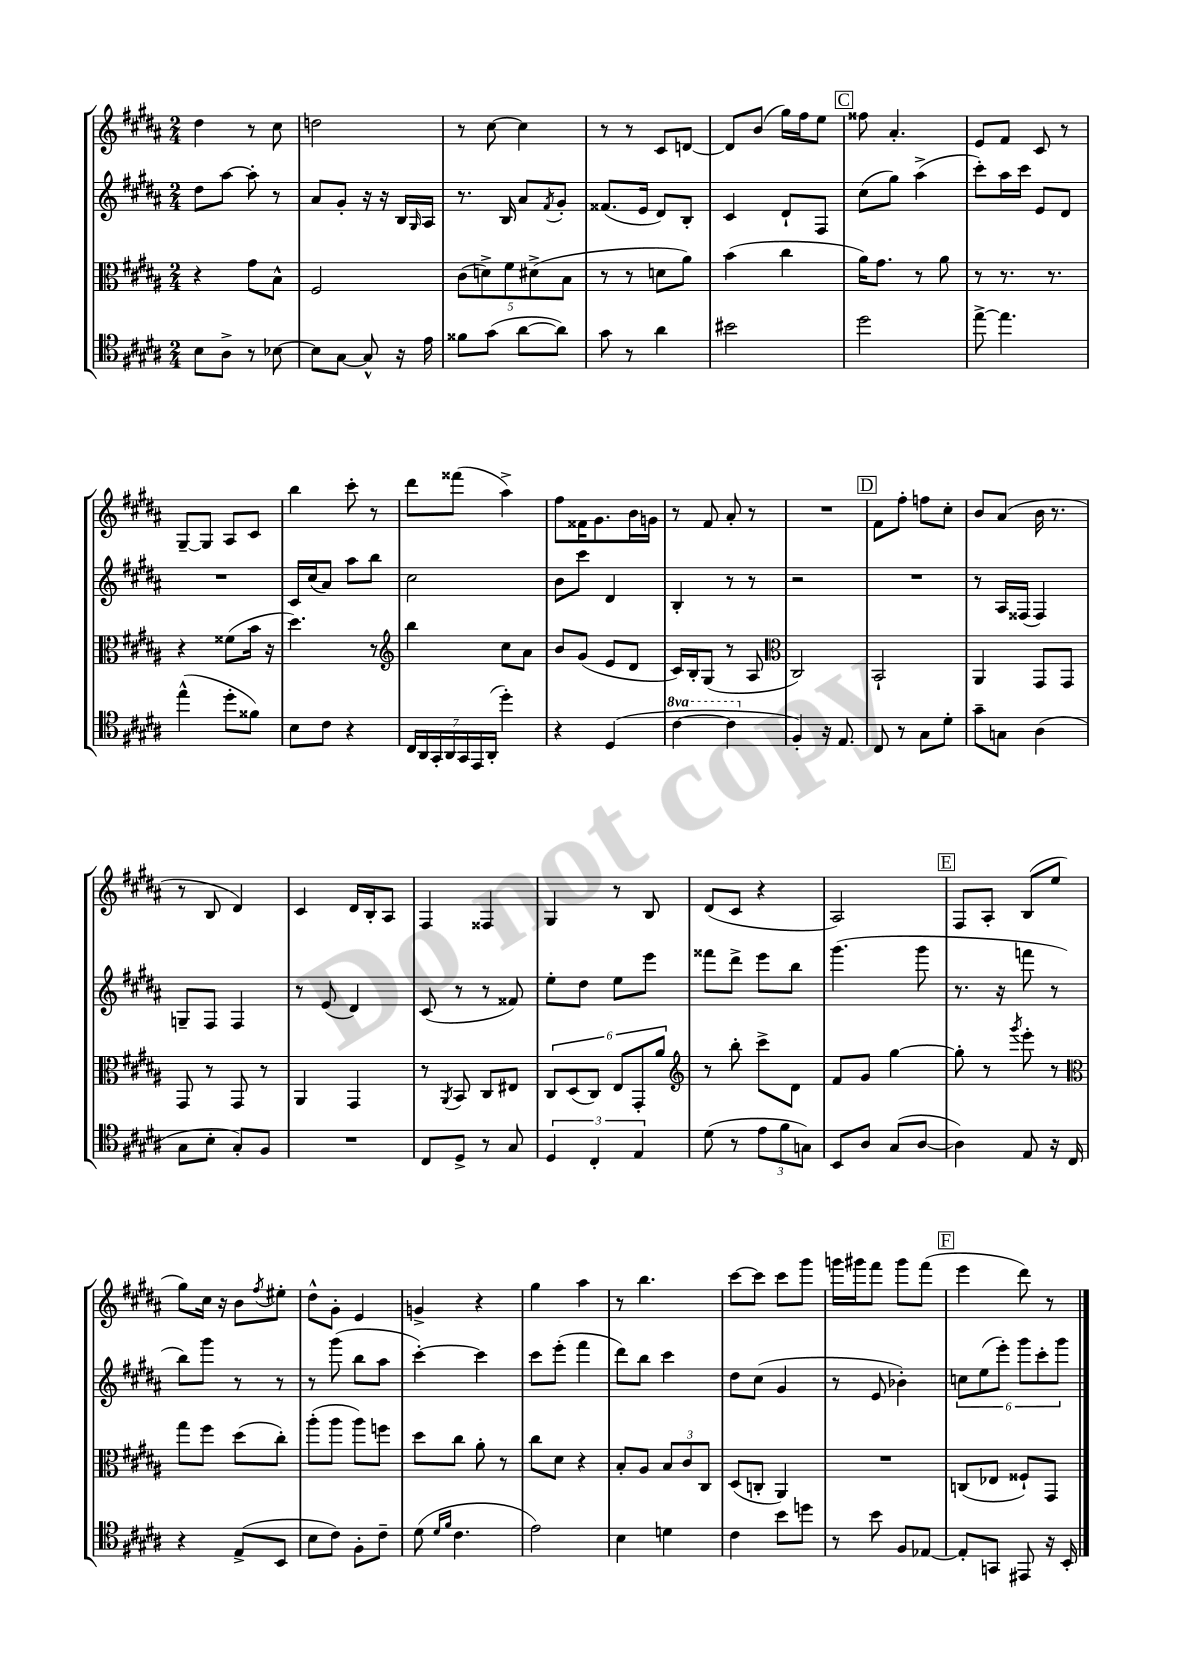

**kern	**kern	**kern	**kern
*part4	*part3	*part2	*part1
*staff4	*staff3	*staff2	*staff1
*clefC4	*clefC3	*clefG2	*clefG2
*k[f#c#g#d#a#]	*k[f#c#g#d#a#]	*k[f#c#g#d#a#]	*k[f#c#g#d#a#]
*M2/4	*M2/4	*M2/4	*M2/4
=16	=16	=16	=16
8B\L	4r	8dd#\L	4dd#\
8A#^\J	.	[8aa#\J	.
8r	8g#\L	8aa#'\]	8r
[8B-X\	8B^^\J	8r	8cc#\
=17	=17	=17	=17
8B-\L]	2F#/	8a#/L	2ddn\
[8G#\J	.	8g#'/J	.
8G#^^/]	.	16r	.
.	.	16r	.
16r	.	16B/LL	.
.	.	16qqG#/	.
16e\	.	16A#/JJ	.
=18	=18	=18	=18
8f##X\L	(10c#\L	8.r	8r
.	10dn^\)	.	.
(8g#\J	.	.	[8cc#\
.	.	16B/	.
.	10f#\	.	.
[8a#\L	.	8a#/L	4cc#\]
.	(10d#X^\	.	.
.	.	8qf#/	.
8a#\J])	.	8g#'/J	.
.	10B\J	.	.
=19	=19	=19	=19
8g#\	8r	(8.f##X/L	8r
8r	8r	.	8r
.	.	16e/Jk	.
4a#\	8dn\L	8d#/L)	8c#/L
.	8a#\J)	8B'/J	[8dn/J
=20	=20	=20	=20
2b#X\	(4b\	4c#/	8d/L]
.	.	.	(8b/J
.	4cc#\	8d#`/L	16gg#\LL)
.	.	.	16ff#\J
.	.	8F#/J	8ee\J
!!LO:REH:place=s1:t=C
=21	=21	=21	=21
2dd#\	16a#\KL)	(8cc#\L	8ff##X\
.	8.g#\J	.	.
.	.	8gg#\J)	4.a#'/
.	8r	(4aa#^\	.
.	8a#\	.	.
=22	=22	=22	=22
[8ee^\	8r	8ccc#'\L)	8e/L
4.ee\]	8.r	16aa#\L	8f#/J
.	.	16ccc#\JJ	.
.	.	8e/L	8c#/
.	8.r	.	.
.	.	8d#/J	8r
!!LO:LB:g=z
=23	=23	=23	=23
(4ee^^\	4r	2r	[8G#~/L
.	.	.	8G#/J]
8dd#'\L	(8f##X\L	.	8A#/L
8f##X\J)	16b\Jk	.	8c#/J
.	16r	.	.
=24	=24	=24	=24
8B\L	4.dd#\)	16c#/LL	4bb\
.	.	(16cc#/J	.
8c#\J	.	8a#/J)	.
4r	.	8aa#\L	8ccc#'\
.	8r	8bb\J	8r
=25	=25	=25	=25
*	*clefG2	*	*
28C#/LL	4bb\	2cc#\	8ddd#\L
28AA#/	.	.	.
28GG#'/	.	.	.
28AA#/	.	.	.
.	.	.	(8fff##X\J
28GG#/	.	.	.
28EE/	.	.	.
(28AA#'/JJ	.	.	.
4dd#'\)	8cc#\L	.	4aa#^\)
.	8a#\J	.	.
=26	=26	=26	=26
4r	8b/L	8b\L	8ff#\L
.	(8g#/J	8ccc#\J	16f##X\K
.	.	.	8.g#\
(4D#/	8e/L	4d#/	.
.	8d#/J	.	16b\L
.	.	.	16gn\JJ
=27	=27	=27	=27
*8va	*	*	*
[4cc#\	16c#/LL)	4B'/	8r
.	16B'/J	.	.
.	(8G#/J	.	8f#/
4cc#\]	8r	8r	8a#'/
.	8A#/	8r	8r
=28	=28	=28	=28
*	*clefC3	*	*
*X8va	*	*	*
4F#'/)	2C#/)	2r	2r
16r	.	.	.
8.E/	.	.	.
!!LO:REH:place=s1:t=D
=29	=29	=29	=29
8C#/	2BB`/	2r	8f#\L
8r	.	.	8ff#'\J
8G#\L	.	.	8ffn\L
8d#'\J	.	.	8cc#'\J
=30	=30	=30	=30
8g#~\L	4AA#/	8r	8b/L
8Gn\J	.	16A#/LL	(8a#/J
.	.	(16F##X/JJ	.
(4A#\	8GG#/L	4F##/)	16b\
.	.	.	8.r
.	8GG#/J	.	.
!!LO:LB:g=z
=31	=31	=31	=31
8G#\L	8GG#/	8Gn~/L	8r
8B'\J	8r	8F#/J	8B/
8G#'/L)	8GG#/	4F#/	4d#/)
8F#/J	8r	.	.
=32	=32	=32	=32
2r	4AA#/	8r	4c#/
.	.	(8e/	.
.	4GG#/	4d#/)	16d#/LL
.	.	.	16B'/J
.	.	.	8A#/J
=33	=33	=33	=33
8C#/L	8r	(8c#/	4F#/
.	8qAA#/	.	.
8D#^/J	8BB/	8r	.
8r	8C#/L	8r	4F##X/
8G#/	8E#X/J	8f##X/)	.
=34	=34	=34	=34
6D#/	12C#/L	8ee'\L	4G#/
.	(12D#/	.	.
.	.	8dd#\J	.
6C#'/	12C#/J)	.	.
.	12E/L	8ee\L	8r
6E/	12GG#'/	.	.
.	.	8eee\J	8B/
.	12a#/J	.	.
=35	=35	=35	=35
*	*clefG2	*	*
(8d#\	8r	8fff##X\L	(8d#/L
8r	8bb'\	8ddd#^\J	8c#/J
12e\L	8ccc#^\L	8eee\L	4r
12f#\	.	.	.
.	8d#\J	8bb\J	.
12Gn\J)	.	.	.
=36	=36	=36	=36
8BB/L	8f#/L	(4.ggg#\	2A#/)
8A#/J	8g#/J	.	.
(8G#/L	[4gg#\	.	.
[8A#/J	.	8ggg#\	.
!!LO:REH:place=s1:t=E
=37	=37	=37	=37
4A#\])	8gg#'\]	8.r	8F#/L
.	8r	.	8A#'/J
.	.	16r	.
.	8qggg#/	.	.
8E/	8eee'\	8fffn\	(8B/L
16r	8r	8r	8ee/J
16C#/	.	.	.
!!LO:LB:g=z
=38	=38	=38	=38
*	*clefC3	*	*
4r	8gg#\L	8bb\L)	8gg#\L)
.	8ff#\J	8ggg#\J	16cc#\Jk
.	.	.	16r
(8E^/L	(8dd#\L	8r	8b\L
.	.	.	8qff#/
8BB/J	8cc#'\J)	8r	8ee#X'\J
=39	=39	=39	=39
8B\L	(8aa#'\L	8r	8dd#^^\L
8c#\J)	8aa#\J	(8ggg#\	8g#'\J
8F#'\L	8aa#\L)	8bb\L	4e/
8c#~\J	8ffn\J	8aa#\J	.
=40	=40	=40	=40
(8d#\	8dd#\L	[4ccc#'\)	4gn^/
16qqd#/LL	.	.	.
16qqf#/JJ	.	.	.
4.c#\	8cc#\J	.	.
.	8a#'\	4ccc#\]	4r
.	8r	.	.
=41	=41	=41	=41
2e\)	8cc#\L	8ccc#\L	4gg#\
.	8d#\J	(8eee'\J	.
.	4r	4fff#\	4aa#\
=42	=42	=42	=42
4B\	8B'/L	8ddd#\L)	8r
.	8A#/J	8bb\J	4.bb\
4dn\	12B/L	4ccc#\	.
.	12c#/	.	.
.	12C#/J	.	.
=43	=43	=43	=43
4c#\	(8D#/L	8dd#\L	[8ccc#\L
.	8Cn'/J	(8cc#\J	8ccc#\J]
8b\L	4AA#/)	4g#/	8ccc#\L
8ddn\J	.	.	8ggg#\J
=44	=44	=44	=44
8r	2r	8r	16gggn\LL
.	.	.	16ggg#X\J
8b\	.	8e/	8fff#\J
8F#/L	.	4b-X'\)	8ggg#\L
[8E-X/J	.	.	(8fff#\J
!!LO:REH:place=s1:t=F
=45	=45	=45	=45
8E-'/L]	(8Cn/L	12ccn\L	4eee\
.	.	(12ee\	.
8GGn/J	8E-X/J	.	.
.	.	12eee'\J)	.
8EE#X/	8F##X`/L)	12ggg#\L	8ddd#\)
.	.	12ccc#'\	.
16r	8GG#/J	.	8r
.	.	12ggg#\J	.
16BB'/	.	.	.
==	==	==	==
*-	*-	*-	*-
